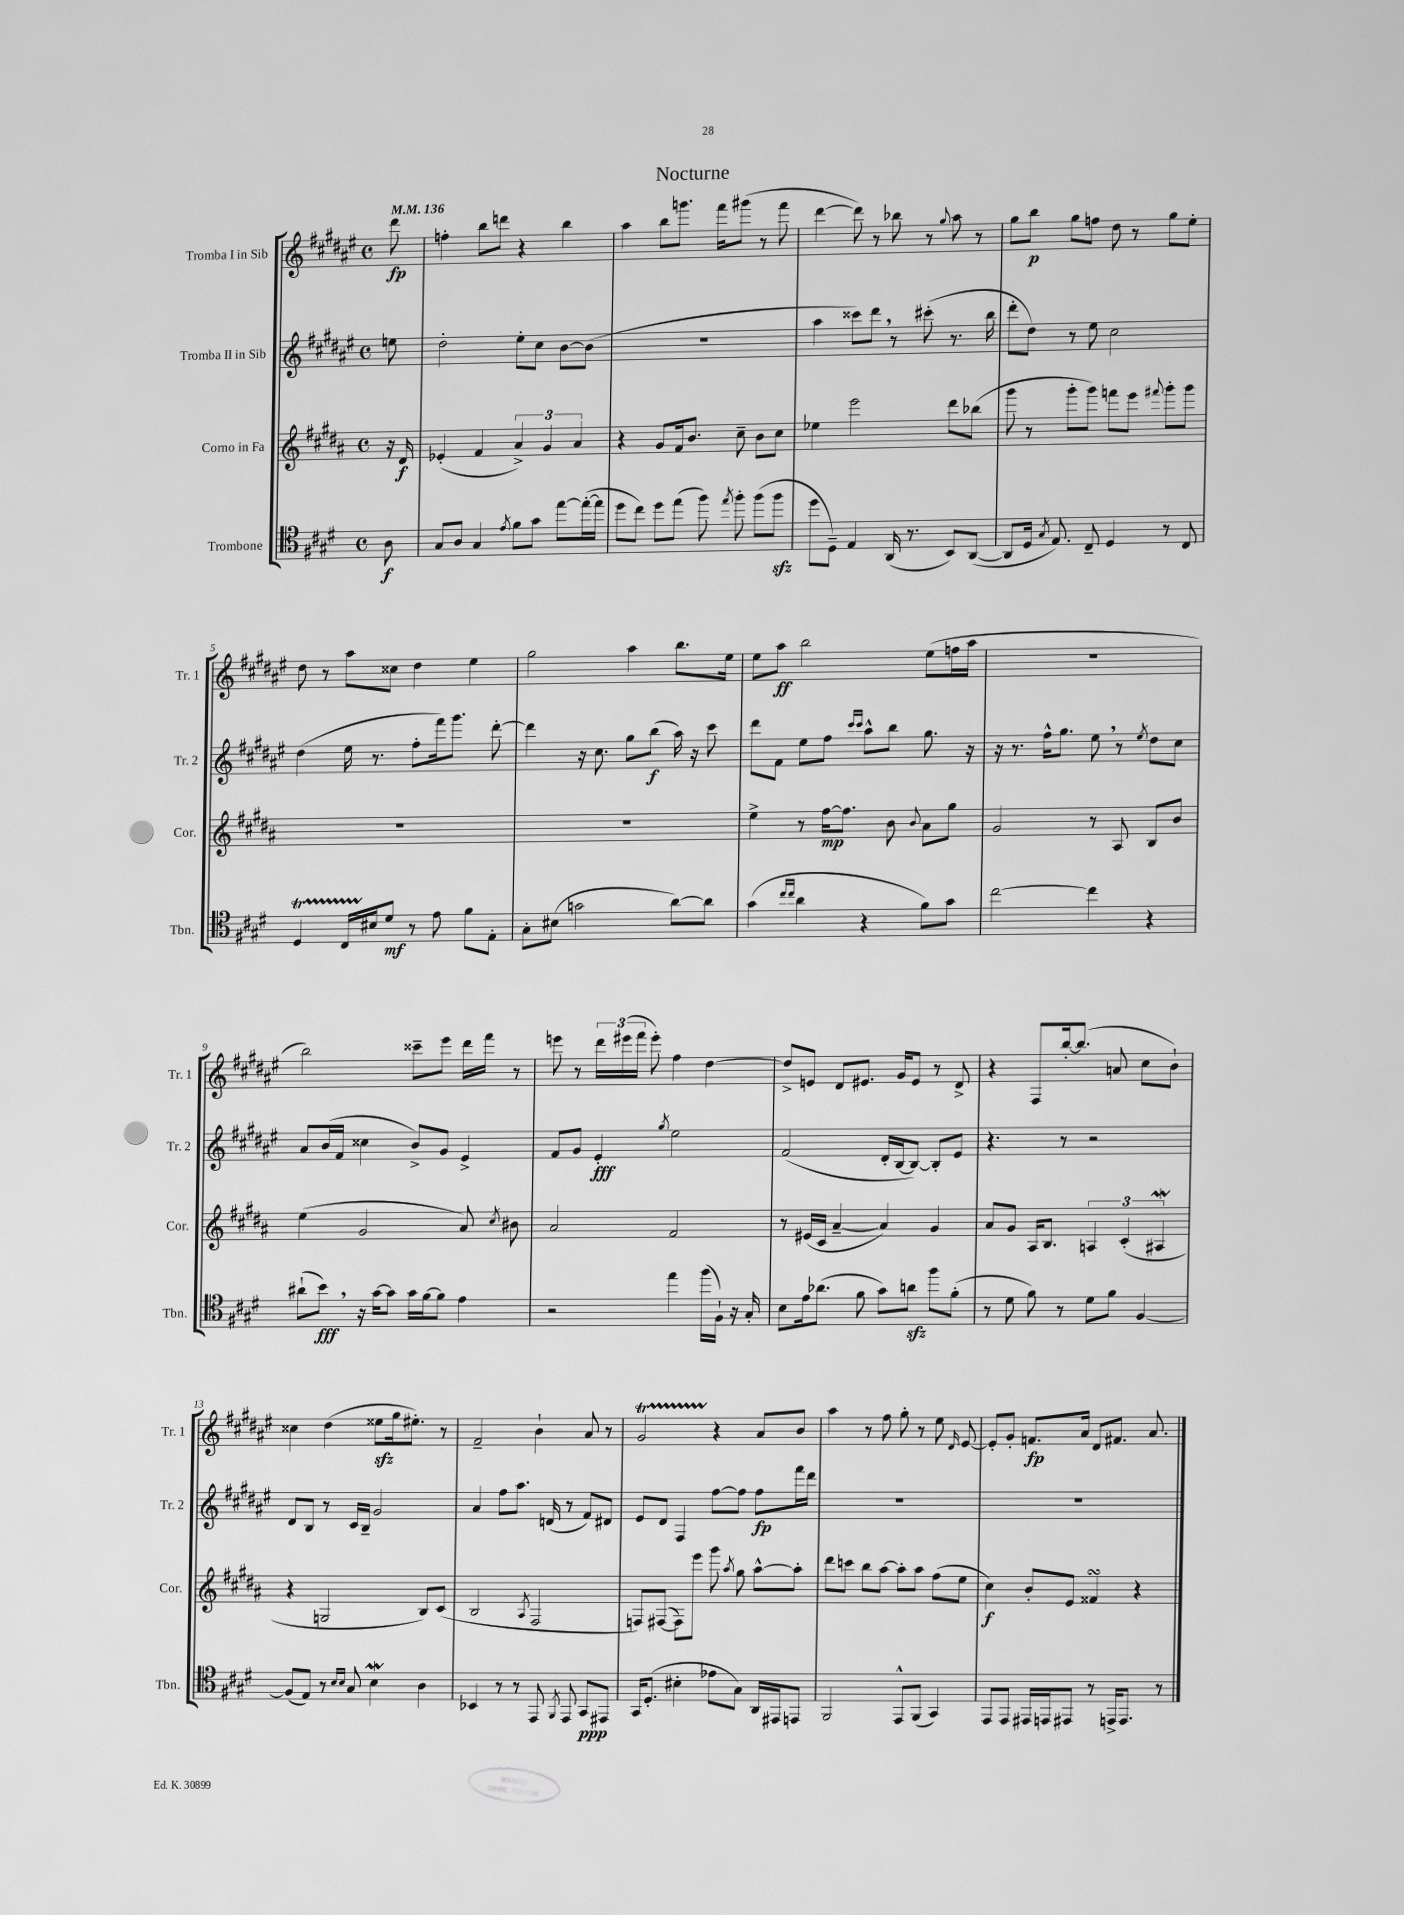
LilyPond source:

\header { title = "Nocturne" }
<<
\new StaffGroup <<
\new Staff = "s0" \with { instrumentName = "Tromba I in Sib" shortInstrumentName = "Tr. 1" } {
    \clef treble \key fis \major \defaultTimeSignature \time 4/4 \partial 8 \tempo 4 = 136
    \autoBeamOff dis'''8\fp |
    f''4-. b''8[ d'''8] r4 b''4 |
    ais''4 b''8[ g'''8.] fis'''16[ gis'''8]( r8 fis'''8 |
    dis'''4~ dis'''8) r8 bes''8 r8 \appoggiatura { gis''8 } ais''8 r8 |
    gis''8[ b''8]\p gis''8[ f''8] dis''8 r8 gis''8[ eis''8]-. |
    dis''8 r8 ais''8[ cisis''8] dis''4 eis''4 |
    gis''2 ais''4 b''8.[ eis''16] |
    eis''8[ ais''8]\ff b''2 eis''8[( f''16 ais''16] |
    R1 |
    b''2) cisis'''8[-- eis'''8] dis'''16[ fis'''16] r8 |
    e'''8 r8 \tuplet 3/2 { dis'''16[ eis'''16( fis'''16] } eis'''8-.) fis''4 dis''4~ |
    dis''8[-> e'8] dis'8[ eis'8.] gis'16[ eis'8] r8 dis'8-> |
    r4 fis8[ b''16~-. b''8.]( a'8 cis''8[ b'8]-!) |
    cisis''4 dis''4( eisis''8[\sfz gis''16 eis''8.]-.) r8 |
    fis'2-- b'4-! ais'8 r8 |
    gis'2\startTrillSpan r4\stopTrillSpan ais'8[ b'8] |
    ais''4 r8 fis''8 gis''8-. r8 eis''8 \grace { dis'16 } eis'8~ |
    eis'8[-. gis'8]-. f'8.[\fp ais'16] dis'8[ fis'8.] ais'8. \bar "|." |
}
\new Staff = "s1" \with { instrumentName = "Tromba II in Sib" shortInstrumentName = "Tr. 2" } {
    \clef treble \key fis \major \defaultTimeSignature \time 4/4 \partial 8
    \autoBeamOff e''8 |
    dis''2-. eis''8[-. cis''8] b'8[~ b'8]( |
    R1 |
    ais''4 cisis'''8[) dis'''8] \breathe r8 cis'''8-.( r8. b''16 |
    dis'''8[-. dis''8]) r8 eis''8 cis''2 |
    dis''4( eis''16 r8. fis''8[-. fis'''16) gis'''8.] dis'''8~-. |
    dis'''4 r16 cis''8. gis''8[ b''8]\f( ais''16) r16 cis'''8 |
    dis'''8[ fis'8] eis''8[ fis''8] \grace { cis'''16[ cis'''16] } ais''8[-^ b''8] gis''8. r16 |
    r16 r8. fis''16[-^ gis''8.] eis''8 \breathe r8 \acciaccatura { eis''8 } dis''8[ cis''8] |
    ais'8[ b'16( fis'16] cisis''4 b'8[->) gis'8] eis'4-> |
    fis'8[ gis'8] eis'4-.\fff \acciaccatura { gis''8 } eis''2 |
    fis'2( dis'16[-. b16~ b8]~) b8[-. eis'8] |
    r4. r8 r2 |
    dis'8[ b8] r8 cis'16[ b16]-- gis'2 |
    ais'4 fis''8[ ais''8.] d'16( r8 fis'8[) dis'8] |
    eis'8[ dis'8] fis4 fis''8[~ fis''8] fis''8[\fp fis'''16 dis'''16] |
    R1 |
    R1 \bar "|." |
}
\new Staff = "s2" \with { instrumentName = "Corno in Fa" shortInstrumentName = "Cor." } {
    \clef treble \key b \major \defaultTimeSignature \time 4/4 \partial 8
    \autoBeamOff r16 dis'16\f |
    ees'4-.( fis'4 \tuplet 3/2 { ais'4->) gis'4 ais'4 } |
    r4 gis'8[ fis'16 b'8.] cis''8-- b'8[ cis''8] |
    ees''4 e'''2 dis'''8[ bes''8]( |
    gis'''8 r8 gis'''8[-. gis'''8]) f'''8[ e'''8] \appoggiatura { fis'''8 } gis'''8[-. gis'''8] |
    R1 |
    R1 |
    e''4-> r8 fis''16[~\mp fis''8.] b'8 \appoggiatura { b'8 } ais'8[ gis''8] |
    gis'2 r8 ais8 b8[ b'8] |
    e''4( gis'2 ais'8) \acciaccatura { cis''8 } bis'8 |
    ais'2 fis'2 |
    r8 eis'16[( cis'16] ais'4~-- ais'4) gis'4 |
    ais'8[ gis'8] ais16[ b8.] \tuplet 3/2 { a4 cis'4-.( ais4\mordent } |
    r4 g2 b8[) cis'8]( |
    b2 \acciaccatura { ais8 } fis2 |
    f8[) fis8]~( fis8[) e'''8] gis'''8 \acciaccatura { ais''8 } gis''8 ais''8[~-^ ais''8]-. |
    dis'''8[ c'''8] b''8[ ais''8]~ ais''8[-. ais''8] fis''8[( e''8] |
    cis''4\f) b'8[-. e'8] fisis'4\turn r4 \bar "|." |
}
\new Staff = "s3" \with { instrumentName = "Trombone" shortInstrumentName = "Tbn." } {
    \clef tenor \key e \major \defaultTimeSignature \time 4/4 \partial 8
    \autoBeamOff a8\f |
    gis8[ a8] gis4 \acciaccatura { e'8 } fis'8[ gis'8] e''8[~ e''16~-.( e''16] |
    dis''8[ cis''8]) dis''8[ e''8]( fis''8) \acciaccatura { e''8 } fis''8-. fis''8[( fis''8]\sfz |
    dis''8[ dis8]--) e4 a,16( r8. b,8[) a,8]~( |
    a,8[ dis16] \acciaccatura { gis8 } e8.) cis8-- dis4 r8 cis8 |
    dis4\startTrillSpan cis16[ bis16\stopTrillSpan dis'8]\mf r8 e'8 fis'8[ e8]-. |
    gis8[-. bis8]( g'2 a'8[~) a'8] |
    gis'4( \grace { cis''16[ cis''16] } a'4 r4 fis'8[) gis'8] |
    cis''2~ cis''4 r4 |
    ais'8[-!( b'8]\fff) \breathe r16 gis'16[~ gis'8] gis'16[ fis'16~ fis'8] e'4 |
    r2 e''4 fis''16[( fis16]-!) r16 gis16-. |
    b8[ e'16 aes'8.]( fis'8 gis'8[) a'8]\sfz fis''8[ fis'8]-.( |
    r8 dis'8 fis'8) r8 dis'8[ fis'8] fis4~ |
    fis8[( e8]) r8 \grace { b16[ b16] } gis8 b4\mordent a4 |
    bes,4 r8 r8 e,8 \acciaccatura { fis,8 } e,8 gis,8[\ppp eis,8] |
    gis,16[ dis8.]-.( bis4-. ees'8[ gis8]) a,16[ eis,16 e,8] |
    fis,2 e,8[-^ fis,8]( gis,4) |
    e,8[ e,8] eis,16[ e,16 eis,8] r8 e,16[-> e,8.] r8 \bar "|." |
}
>>
>>
